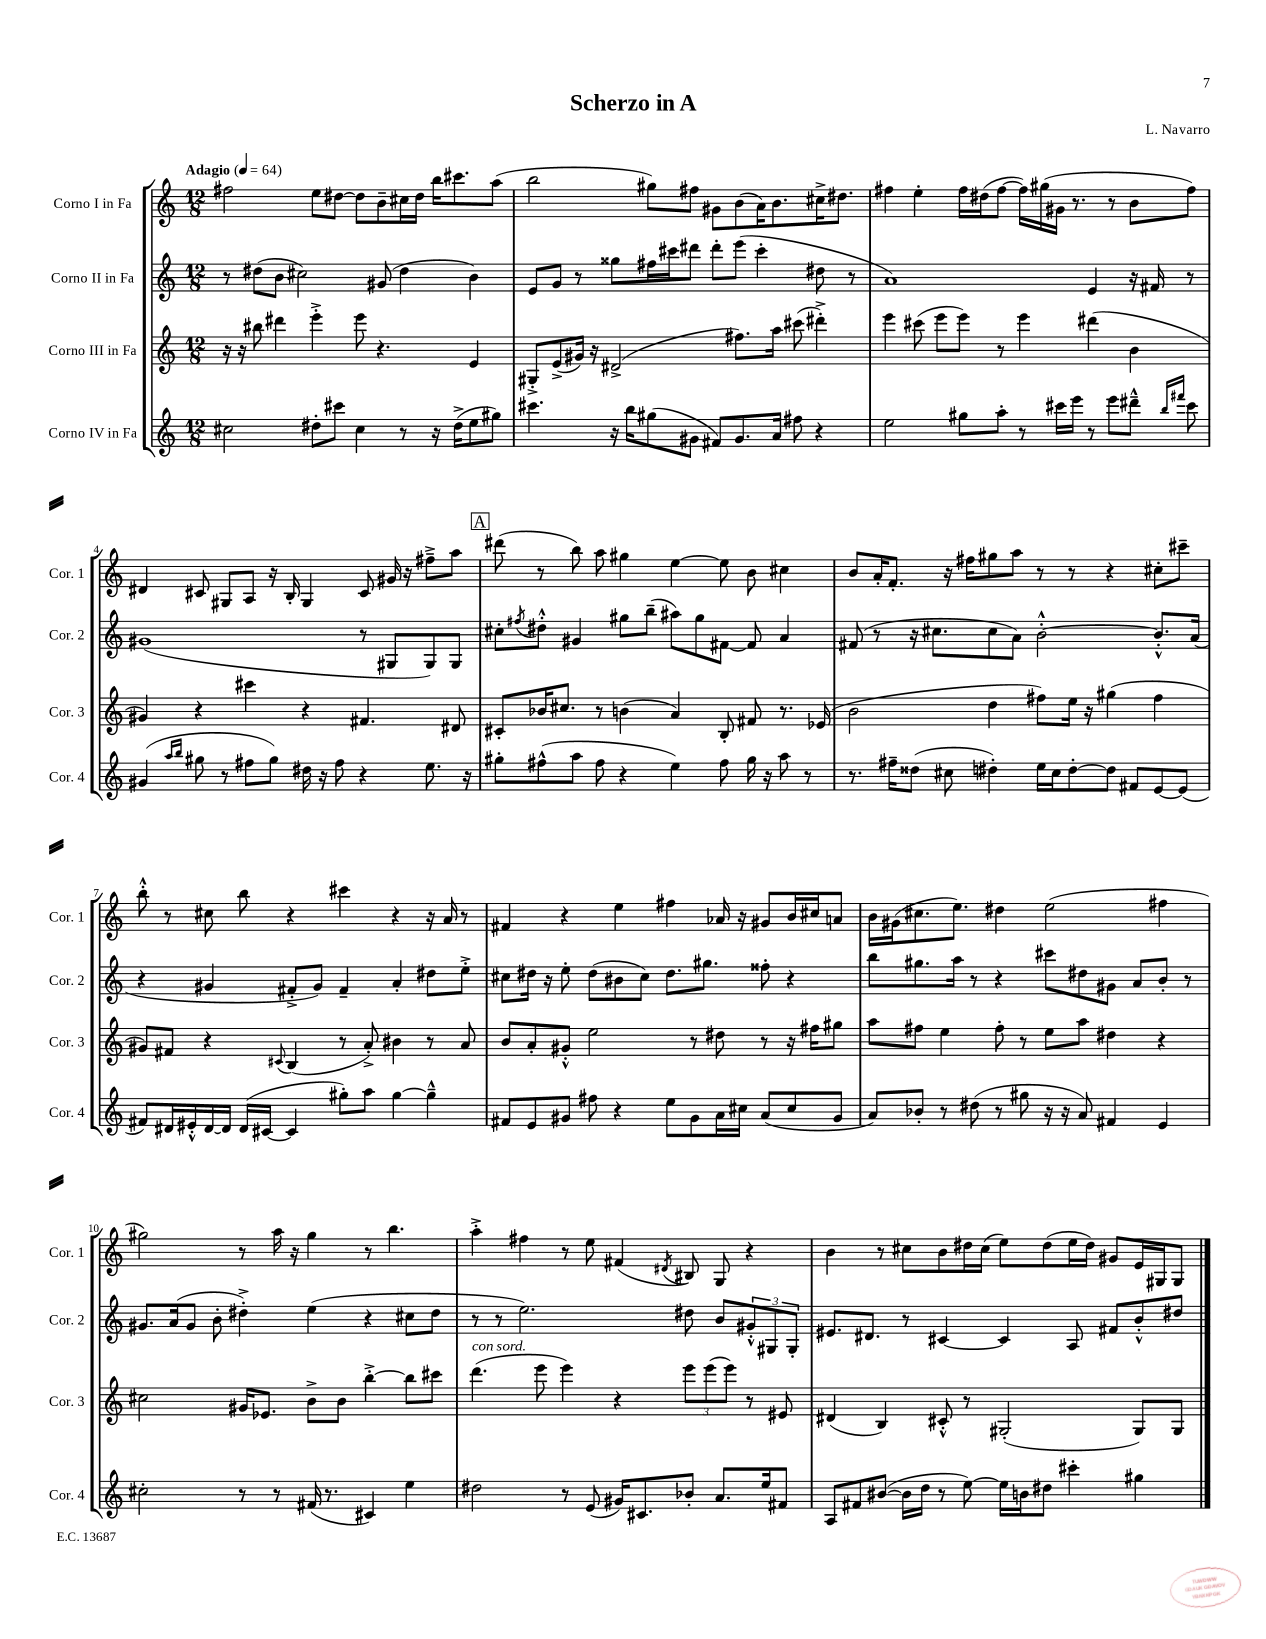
\header { title = "Scherzo in A" composer = "L. Navarro" }
<<
\new StaffGroup <<
\new Staff = "s0" \with { instrumentName = "Corno I in Fa" shortInstrumentName = "Cor. 1" } {
    \clef treble \key c \major \numericTimeSignature \time 12/8 \tempo "Adagio" 4 = 64
    fis''2 e''8 dis''8~ dis''8 b'8-- cis''16 dis''16 b''16 cis'''8. a''8( |
    b''2 gis''8) fis''8 gis'8 b'8( a'16) b'8. cis''16-> dis''8. |
    fis''4 e''4-. fis''16 dis''16( fis''8~ fis''16) gis''16( gis'16 r8. r8 b'8 fis''8) |
    dis'4 cis'8 gis8 a8 r16 b16-. gis4 cis'8 gis'16 r16 fis''8---> a''8 |
    \mark \markup { \box "A" } dis'''8( r8 b''8) a''8 gis''4 e''4~ e''8 b'8 cis''4 |
    b'8 a'16-. f'8.-. r16 fis''16 gis''8 a''8 r8 r8 r4 cis''8-. cis'''8-- |
    b''8-.-^ r8 cis''8 b''8 r4 cis'''4 r4 r16 a'16 r8 |
    fis'4 r4 e''4 fis''4 aes'16 r16 gis'8 b'16 cis''16 a'8 |
    b'16 gis'16( cis''8. e''8.) dis''4 e''2( fis''4 |
    gis''2) r8 a''16 r16 gis''4 r8 b''4. |
    a''4-.-> fis''4 r8 e''8 fis'4( \acciaccatura { dis'8 } bis8) g8 r4 |
    b'4 r8 cis''8 b'8 dis''16 cis''16( e''8) dis''8( e''16 dis''16) gis'8 e'16 gis16 gis8 \bar "|." |
}
\new Staff = "s1" \with { instrumentName = "Corno II in Fa" shortInstrumentName = "Cor. 2" } {
    \clef treble \key c \major \numericTimeSignature \time 12/8
    r8 dis''8( b'8 cis''2) gis'8( dis''4 b'4) |
    e'8 g'8 r8 gisis''8 fis''16 cis'''16 dis'''8 dis'''8-. e'''8( cis'''4-. dis''8 r8 |
    a'1) e'4 r16 fis'16 r8 |
    gis'1( r8 gis8 gis8) gis8 |
    \mark \markup { \box "A" } cis''8-. \acciaccatura { fis''8 } dis''8-.-^ gis'4 gis''8 b''8--( ais''8) gis''8 fis'8~ fis'8 a'4 |
    fis'8( r8 r16 cis''8. cis''8 a'8) b'2~-.-^ b'8.-.-^ a'16( |
    r4 gis'4 fis'8-.-> gis'8) fis'4-- a'4-. dis''8 e''8-.-> |
    cis''8 dis''16 r16 e''8-. dis''8( bis'8 cis''8) dis''8. gis''8. fisis''8-. r4 |
    b''8 gis''8. a''16 r8 r4 cis'''8 dis''8 gis'8 a'8 b'8-. r8 |
    gis'8. a'16( gis'8 b'8-. dis''4-.->) e''4( r4 cis''8 dis''8 |
    r8 r8 e''2.) dis''8 b'8 \tuplet 3/2 { gis'8-.-^ gis8 gis8-. } |
    eis'8. dis'8. r8 cis'4~ cis'4 a8 fis'8 b'8-.-^ dis''8 \bar "|." |
}
\new Staff = "s2" \with { instrumentName = "Corno III in Fa" shortInstrumentName = "Cor. 3" } {
    \clef treble \key c \major \numericTimeSignature \time 12/8
    r16 r16 bis''8 dis'''4 e'''4-.-> e'''8 r4. e'4 |
    gis8-.-> e'8->( gis'16) r16 dis'2->( fis''8.) a''16 cis'''8( dis'''4-.->) |
    e'''4 cis'''8( e'''8 e'''8) r8 e'''4 dis'''4( b'4 |
    gis'4) r4 cis'''4 r4 fis'4. dis'8 |
    \mark \markup { \box "A" } cis'8-. bes'16 cis''8. r8 b'4( a'4) b8-. fis'8 r8. ees'16( |
    b'2 d''4 fis''8) e''16 r16 gis''4( fis''4 |
    gis'8) fis'8 r4 \appoggiatura { cis'8 } b4( r8 a'8-.->) bis'4 r8 a'8 |
    b'8 a'8-. gis'8-.-^ e''2 r8 dis''8 r8 r16 fis''16 gis''8 |
    a''8 fis''8 e''4 fis''8-. r8 e''8 a''8 dis''4 r4 |
    cis''2 gis'16 ees'8. b'8-> b'8 b''4~-.-> b''8 cis'''8 |
    d'''4.^\markup { \italic "con sord." }( e'''8 e'''4) r4 \tuplet 3/2 { e'''8 e'''8( e'''8) } r8 eis'8 |
    dis'4( b4) cis'8-.-^ r8 gis2-.( gis8) gis8 \bar "|." |
}
\new Staff = "s3" \with { instrumentName = "Corno IV in Fa" shortInstrumentName = "Cor. 4" } {
    \clef treble \key c \major \numericTimeSignature \time 12/8
    cis''2 dis''8-. cis'''8 cis''4 r8 r16 dis''16->( e''8 gis''8) |
    cis'''4. r16 b''16 gis''8( gis'8 fis'8) gis'8. a'16 fis''8 r4 |
    e''2 gis''8 a''8-. r8 cis'''16 e'''16 r8 e'''8 dis'''8---^ \grace { b''16 fis'''16 } cis'''8 |
    gis'4( \grace { a''16 b''16 } gis''8 r8 fis''8 gis''8) dis''16 r16 fis''8 r4 e''8. r16 |
    \mark \markup { \box "A" } gis''8-. fis''8-^( a''8 fis''8 r4 e''4) fis''8 gis''16 r16 a''8 r8 |
    r8. fis''16-- disis''8( cis''8 dis''4-.) e''16 cis''16 dis''8~-. dis''8 fis'8 e'8~ e'8( |
    fis'8) dis'16 eis'16-.-^ dis'16~ dis'16 dis'16( cis'16~ cis'4 gis''8-.) a''8 gis''4~ gis''4---^ |
    fis'8 e'8 gis'8 fis''8 r4 e''8 gis'8 a'16 cis''16 a'8( cis''8 gis'8 |
    a'8) bes'8-. r8 dis''8( r8 gis''8 r16 r16 a'8) fis'4 e'4 |
    cis''2-. r8 r8 fis'16( r8. cis'4) e''4 |
    dis''2 r8 e'8( gis'16) cis'8. bes'8-. a'8. e''16 fis'8 |
    a8 fis'8 bis'8~( bis'16 d''16 r8 e''8~) e''16 b'16 dis''8 cis'''4-. gis''4 \bar "|." |
}
>>
>>
